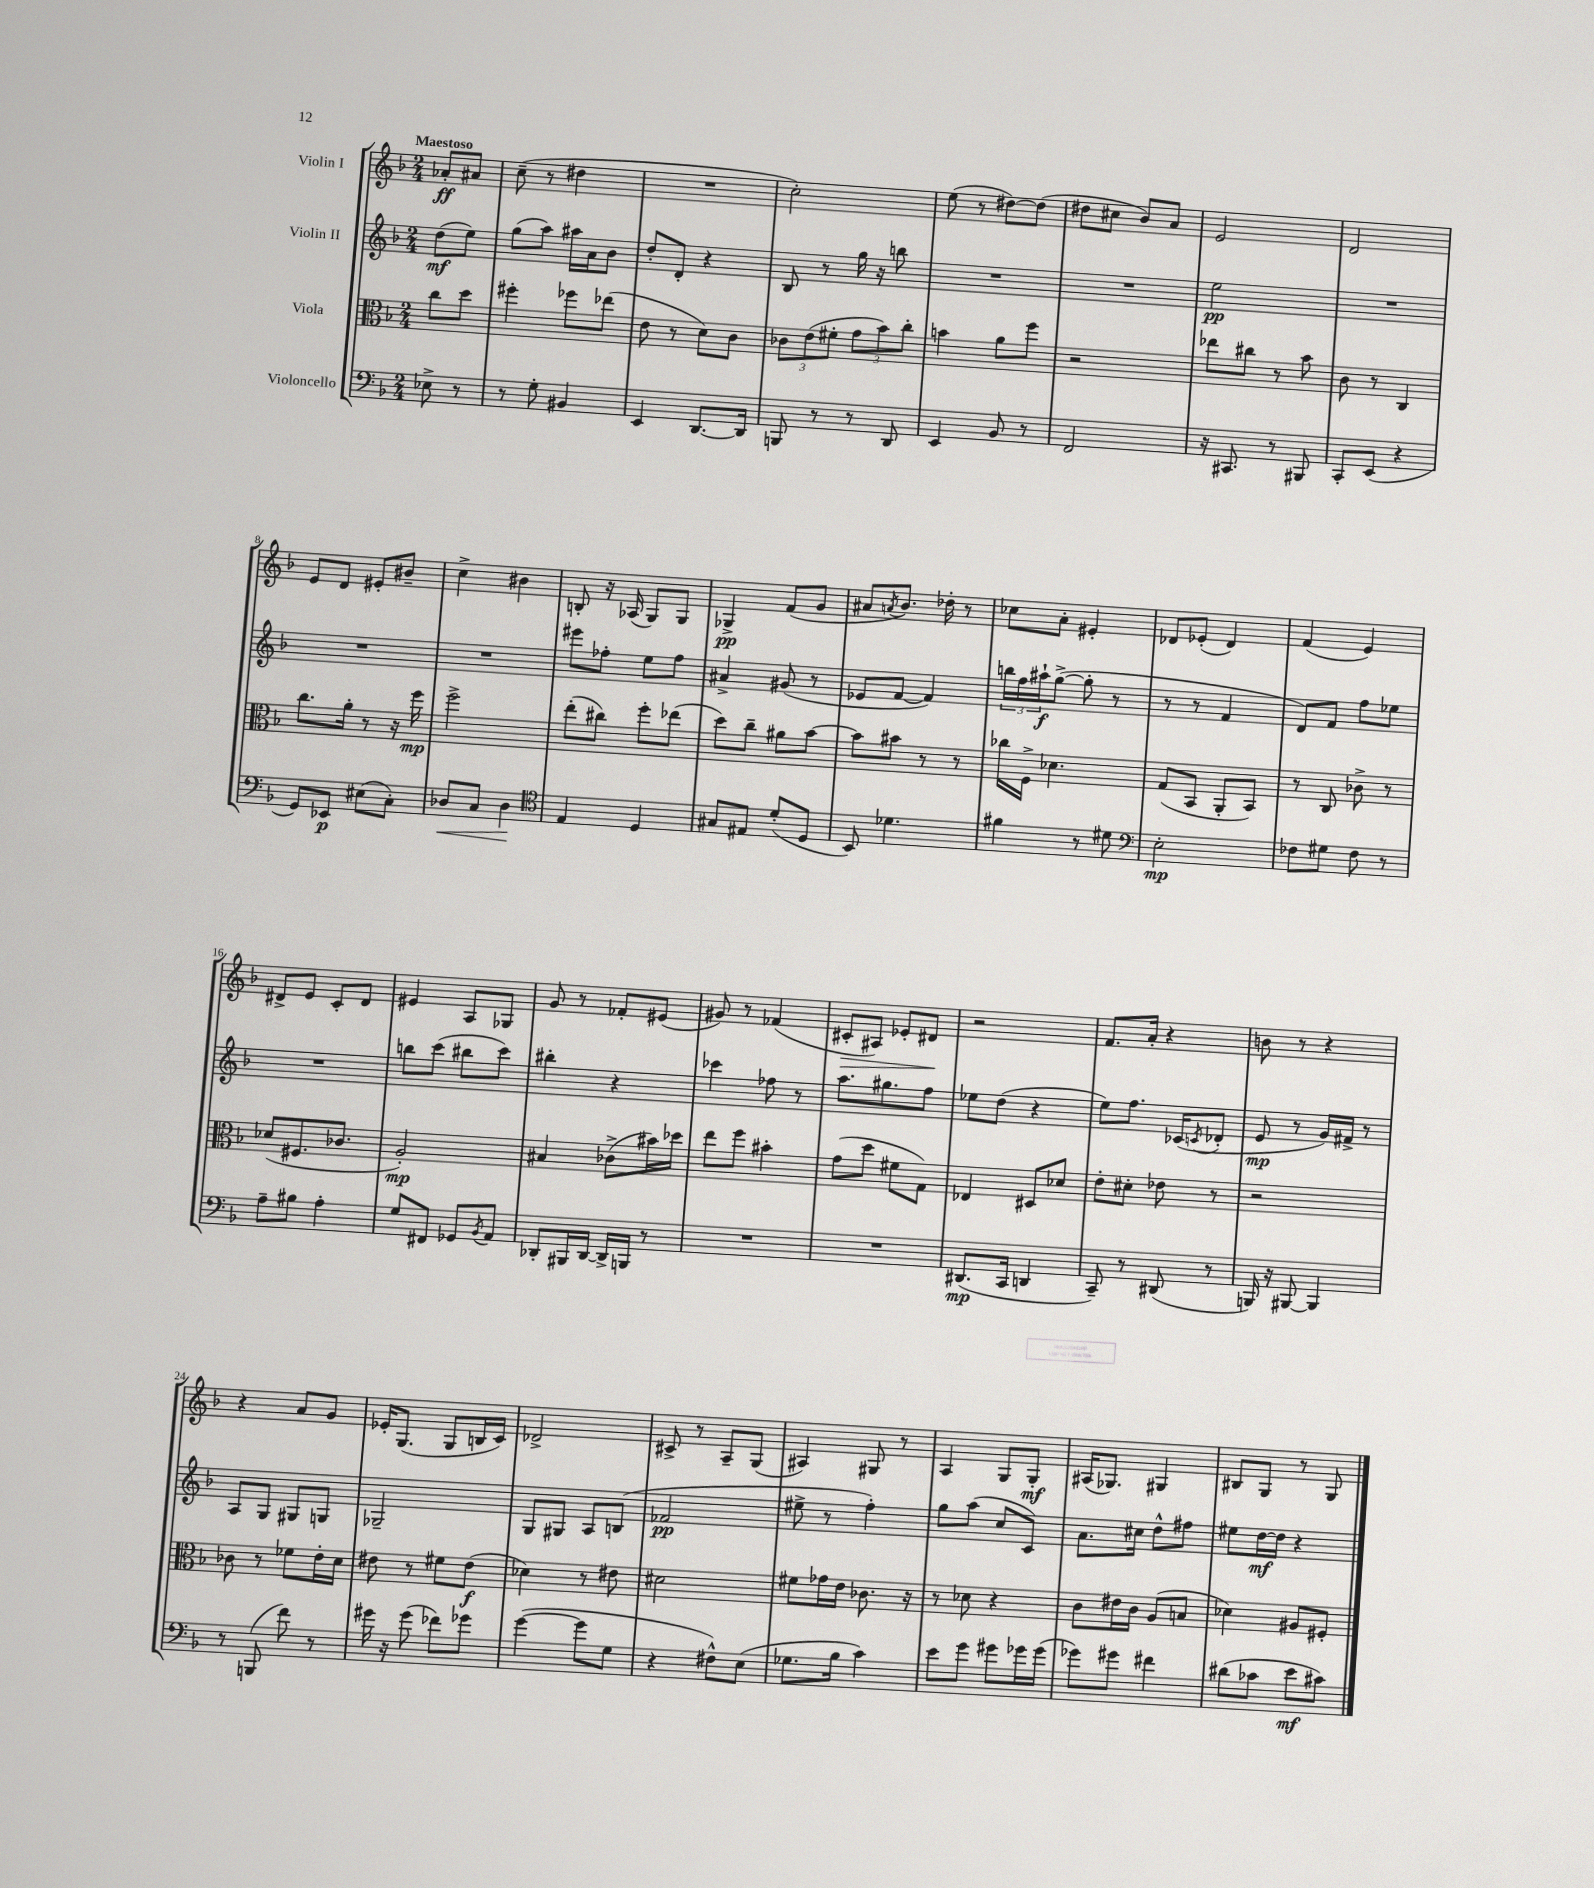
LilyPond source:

<<
\new StaffGroup <<
\new Staff = "s0" \with { instrumentName = "Violin I" } {
    \clef treble \key f \major \numericTimeSignature \time 2/4 \partial 4 \tempo "Maestoso"
    aes'8-.\ff ais'8 |
    c''8--( r8 dis''4 |
    R2 |
    c''2-.) |
    e''8( r8 dis''8~) dis''8( |
    dis''8 cis''8 bes'8) a'8 |
    e'2 |
    d'2 |
    e'8 d'8 eis'8-. bis'8-- |
    c''4-> bis'4 |
    b8-. r16 aes16( g8) g8 |
    ges4->\pp f'8( g'8 |
    ais'8 \acciaccatura { a'8 } bes'8.) des''16-. r8 |
    ces''8 a'8-. eis'4-. |
    des'8 ees'8-.( des'4) |
    f'4( e'4) |
    dis'8-> e'8 c'8-. dis'8 |
    eis'4 a8 ges8 |
    g'8 r8 fes'8-. eis'8( |
    gis'8) r8 fes'4( |
    cis'8-.\> ais8) ees'8-. dis'8\! |
    r2 |
    f'8. a'16-. r4 |
    b'8 r8 r4 |
    r4 a'8 g'8 |
    ees'16-. g8.( g8 b16 c'16) |
    des'2-> |
    cis'8-> r8 a8-- g8( |
    ais4) gis8 r8 |
    a4 g8 g8-.\mf |
    ais16( ges8.) gis4 |
    bis8 g8 r8 g8 \bar "|." |
}
\new Staff = "s1" \with { instrumentName = "Violin II" } {
    \clef treble \key f \major \numericTimeSignature \time 2/4 \partial 4
    d''8\mf( e''8) |
    g''8( a''8) ais''16 a'16 bes'8 |
    d''8-. d'8-. r4 |
    bes8 r8 g''16 r16 b''8 |
    R2 |
    R2 |
    e''2\pp |
    R2 |
    R2 |
    R2 |
    eis'''8 fes''8-. e''8 fes''8 |
    ais'4-> gis'8( r8 |
    ees'8 f'8~ f'4) |
    \tuplet 3/2 { b''16 f''16 ais''16-!\f } g''8~->( g''8-. r8 |
    r8 r8 f'4 |
    d'8) f'8 f''8 ees''8 |
    R2 |
    b''8 c'''8( bis''8 c'''8) |
    bis''4-. r4 |
    ces'''4 fes''8 r8 |
    a''8. gis''8. f''8 |
    ees''8 d''8( r4 |
    e''8) f''8. ces'16( \acciaccatura { c'8 } des'8-. |
    e'8\mp r8 g'16) fis'16-> r8 |
    a8 g8 gis8 g8 |
    ges2-- |
    g8 gis8 a8 b8( |
    fes'2\pp |
    eis''8-> r8 f''4-.) |
    g''8 a''8( c''8 c'8) |
    a'8. cis''16 d''8-^ fis''8 |
    eis''8 d''16~\mf d''16 r4 \bar "|." |
}
\new Staff = "s2" \with { instrumentName = "Viola" } {
    \clef alto \key f \major \numericTimeSignature \time 2/4 \partial 4
    c''8 d''8 |
    fis''4-. fes''8 ees''8( |
    e'8 r8 d'8) c'8 |
    \tuplet 3/2 { ces'8 e'8( fis'8-. } \tuplet 3/2 { g'8 bes'8) c''8-. } |
    b'4 a'8 f''8 |
    r2 |
    ees''8 cis''8 r8 bes'8 |
    c'8 r8 c4 |
    c''8. a'16-. r8 r16 f''16\mp |
    f''2-> |
    e''8-.( cis''8) f''8-. ees''8( |
    d''8) c''8-- ais'8 bes'8~ |
    bes'8 bis'8 r8 r8 |
    ces''16 f16-> des'4. |
    g8( bes,8 a,8-. bes,8) |
    r8 c8 ces'8-> r8 |
    des'8( fis8. ces'8. |
    a2-.\mp) |
    bis4 ces'8->( bis'16) des''16 |
    e''8 f''8 bis'4-. |
    g'8( d''8 fis'8 g8) |
    ees4 dis8 des'8 |
    e'8-. dis'8-. ees'8 r8 |
    r2 |
    ces'8 r8 fes'8 e'16-. d'16 |
    eis'8 r8 fis'8 eis'8\f( |
    des'4) r8 eis'8 |
    dis'2 |
    fis'8 ges'16 e'16 ces'8. r16 |
    r8 des'8 r4 |
    c'8 eis'16 c'16 a8( b8 |
    des'4) ais8 fis8-. \bar "|." |
}
\new Staff = "s3" \with { instrumentName = "Violoncello" } {
    \clef bass \key f \major \numericTimeSignature \time 2/4 \partial 4
    ees8-> r8 |
    r8 g8-. bis,4 |
    e,4 d,8.~ d,16 |
    b,,8 r8 r8 d,8 |
    e,4 bes,8 r8 |
    f,2 |
    r16 cis,8. r8 bis,,8 |
    c,8-. e,8( r4 |
    g,8) ees,8\p eis8( c8-.) |
    des8\< c8 des4\! |
    \clef tenor e4 d4 |
    gis8 eis8 d'8-.( d8 |
    bes,8) des'4. |
    fis'4 r8 dis'8 |
    \clef bass e2-.\mp |
    fes8 gis8 fes8 r8 |
    a8-- bis8 a4-. |
    g8 fis,8 ges,8 \acciaccatura { bes,8 } a,8 |
    des,8-. bis,,16 des,16~ des,16-> b,,16 r8 |
    R2 |
    R2 |
    dis,8.\mp( c,16 d,4 |
    c,8--) r8 dis,8( r8 |
    b,,16) r16 bis,,8~ bis,,4 |
    r8 b,,8( f'8) r8 |
    gis'16 r16 gis'8( fes'8) ges'8 |
    g'4~( g'8 g8 |
    r4 fis8-^) e8( |
    ges8. bes16 c'4) |
    e'8 g'8 gis'8 ges'16 ges'16( |
    ges'8) gis'8 fis'4 |
    dis'8( ces'8 e'8\mf cis'8) \bar "|." |
}
>>
>>
